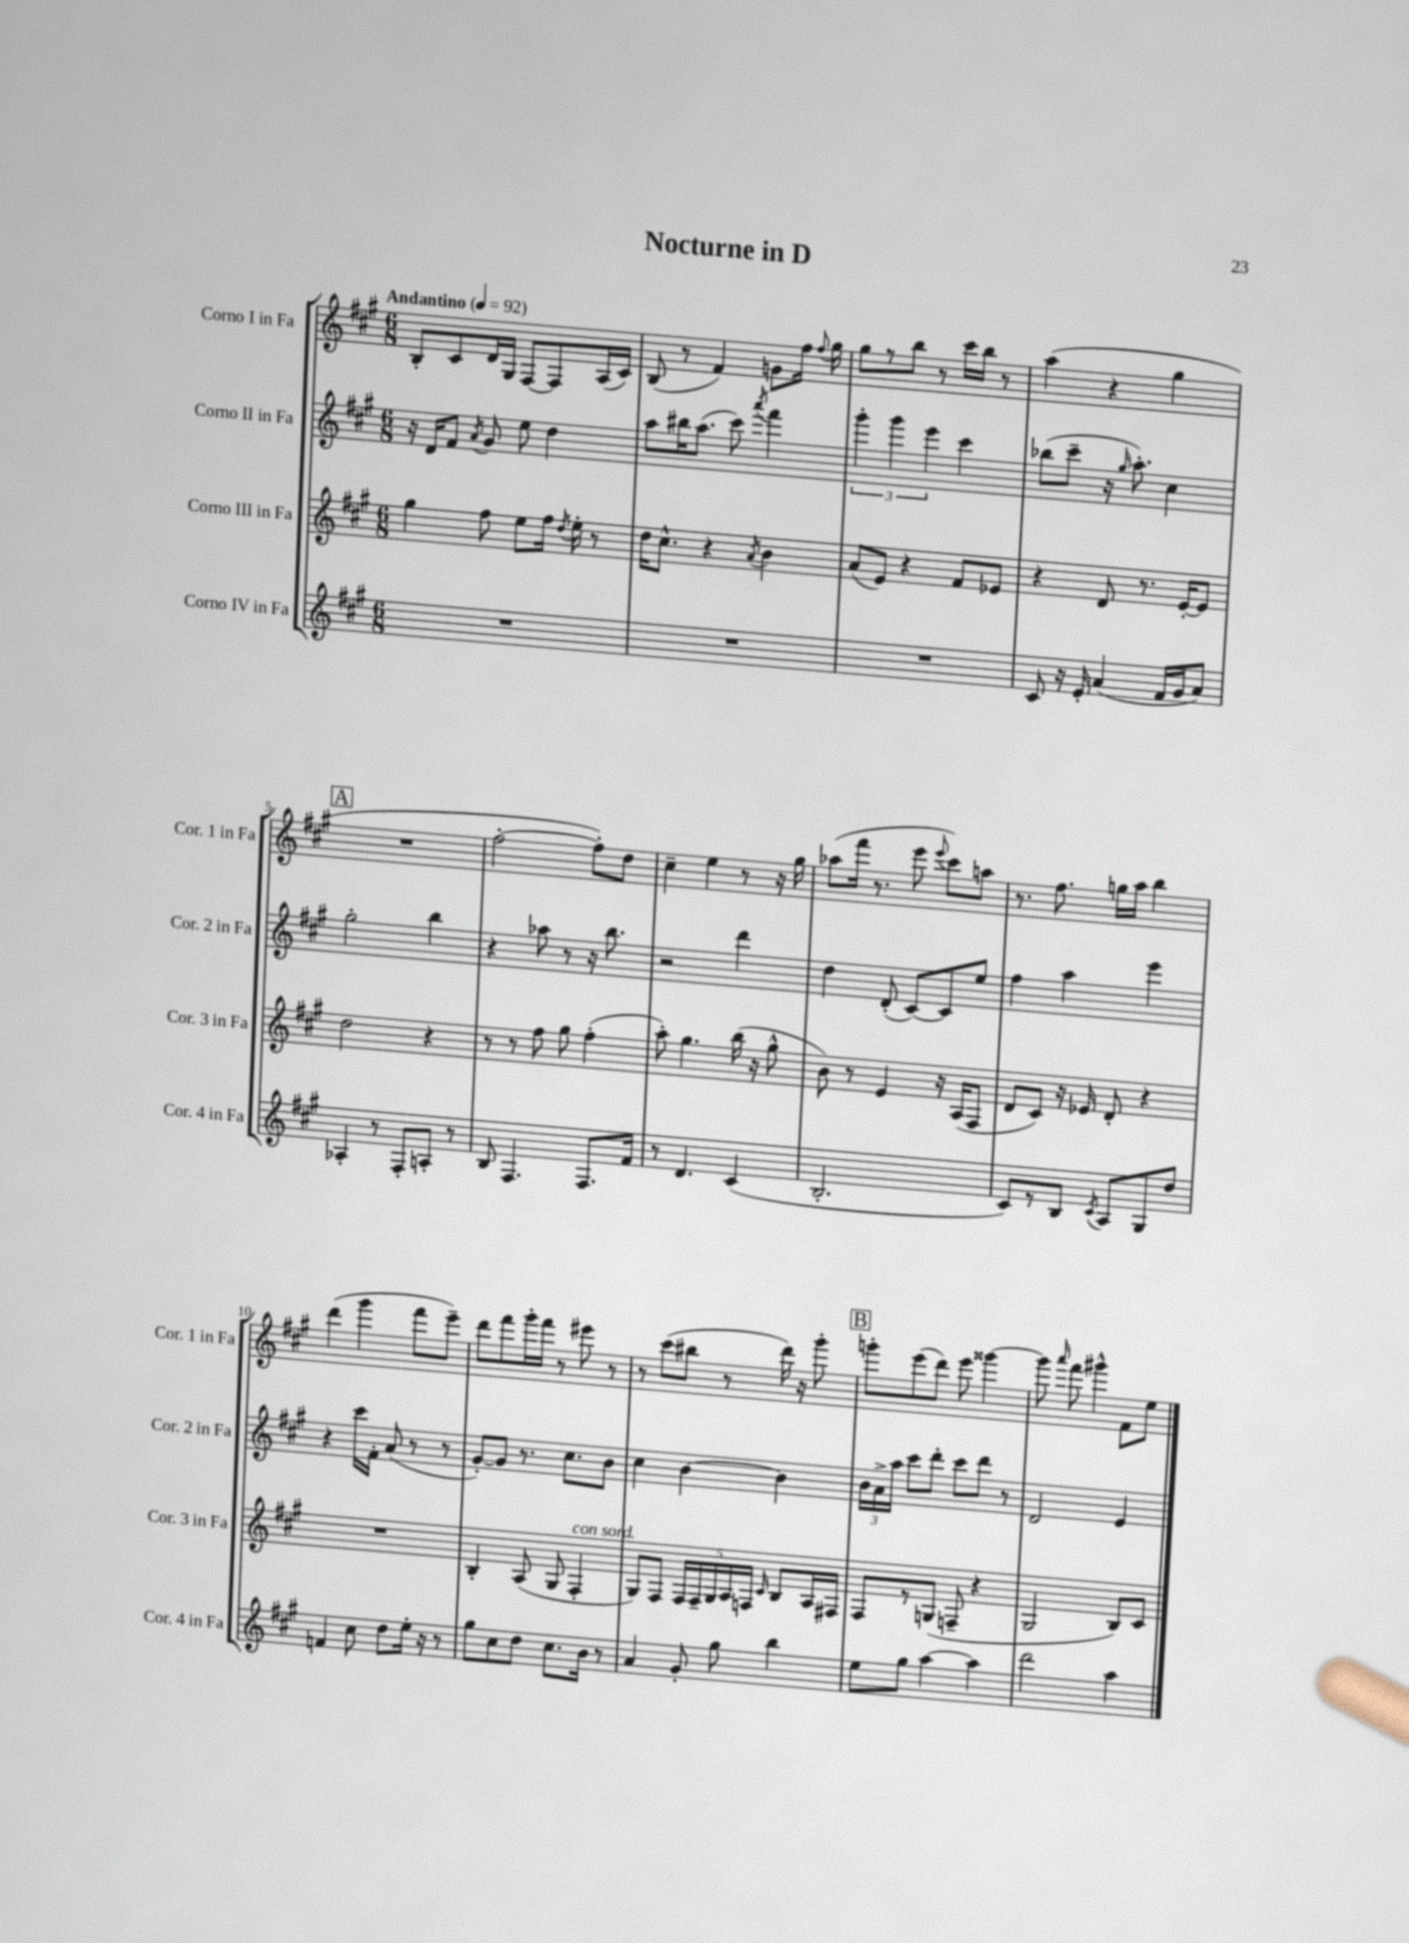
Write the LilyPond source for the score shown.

\header { title = "Nocturne in D" }
<<
\new StaffGroup <<
\new Staff = "s0" \with { instrumentName = "Corno I in Fa" shortInstrumentName = "Cor. 1 in Fa" } {
    \clef treble \key a \major \numericTimeSignature \time 6/8 \tempo "Andantino" 4 = 92
    \autoBeamOff b8[-. cis'8 d'16 gis16] fis8[~ fis8 a16( cis'16]) |
    b8( r8 fis'4) g'8[ fis''16] \appoggiatura { fis''8 } gis''16 |
    gis''8[ r8 b''8] r8 cis'''16[ b''16] r8 |
    a''4( r4 gis''4 |
    \mark \markup { \box "A" } R2. |
    fis''2~-. fis''8[-.) d''8] |
    cis''4-- e''4 r8 r16 gis''16 |
    aes''8[( fis'''16] r8. e'''8 \appoggiatura { e'''8 } cis'''8[) a''8] |
    r8. fis''8. g''16[ a''16] b''4 |
    d'''4( gis'''4 fis'''8[ e'''8]--) |
    d'''8[ fis'''8 gis'''16-. fis'''16] r8 eis'''8 r8 |
    r8 cis'''8[( bis''8] r8 d'''16) r16 gis'''8-. |
    \mark \markup { \box "B" } g'''8[-. e'''8( d'''8]) e'''8 gisis'''4~ |
    gisis'''8 \grace { a'''16 } fis'''8 gis'''4-^ fis'8[ e''8] \bar "|." |
}
\new Staff = "s1" \with { instrumentName = "Corno II in Fa" shortInstrumentName = "Cor. 2 in Fa" } {
    \clef treble \key a \major \numericTimeSignature \time 6/8
    \autoBeamOff r16 d'16[ fis'8] \acciaccatura { a'8 } gis'8 e''8 d''4 |
    a''8[ bis''16 a''8.]( cis'''8) \acciaccatura { a'''8 } fis'''4 |
    \tuplet 3/2 { gis'''4-. gis'''4 e'''4 } cis'''4 |
    bes''8[( cis'''8]-- r16 \grace { gis''16 } a''8.-.) cis''4 |
    \mark \markup { \box "A" } gis''2-. b''4 |
    r4 aes''8 r8 r16 b''8. |
    r2 d'''4 |
    d''4 d'8-.( cis'8[~) cis'8 e''8] |
    fis''4 a''4 e'''4 |
    r4 cis'''16[ fis'16]-. a'8( r8 r8 |
    gis'8[~-.) gis'8] r8. cis''8.[ b'8] |
    cis''4 b'4~ b'4 |
    \mark \markup { \box "B" } \tuplet 3/2 { b'16[ a'16-> a''16] } cis'''8[ d'''8]-. cis'''8[ d'''8] r8 |
    d'2 e'4 \bar "|." |
}
\new Staff = "s2" \with { instrumentName = "Corno III in Fa" shortInstrumentName = "Cor. 3 in Fa" } {
    \clef treble \key a \major \numericTimeSignature \time 6/8
    \autoBeamOff gis''4 fis''8 e''8[ fis''16] \acciaccatura { d''8 } e''16-. r8 |
    d''16[ cis''8.]-^ r4 \acciaccatura { a'8 } b'4 |
    a'8[( e'8]) r4 fis'8[ ees'8] |
    r4 d'8 r8. e'16[~-. e'8] |
    \mark \markup { \box "A" } d''2 r4 |
    r8 r8 fis''8 gis''8 fis''4-.( |
    a''8-.) gis''4. b''16( r16 gis''8-^ |
    b'8) r8 e'4 r16 a16[( fis8] |
    d'8[ cis'8]) r16 ees'16 d'8-. r4 |
    R2. |
    b4-. a8( gis8 fis4-.^\markup { \italic "con sord." } |
    gis8[) fis8] \tuplet 5/4 { fis16[ fis16-- gis16 a16 f16] } \grace { cis'16 } b8[ a16 fis16] |
    \mark \markup { \box "B" } fis8[ r8 g8]( f8-- r4 |
    gis2 b8[) cis'8] \bar "|." |
}
\new Staff = "s3" \with { instrumentName = "Corno IV in Fa" shortInstrumentName = "Cor. 4 in Fa" } {
    \clef treble \key a \major \numericTimeSignature \time 6/8
    \autoBeamOff R2. |
    R2. |
    R2. |
    cis'8 r16 e'16-. a'4( fis'16[ gis'16 a'8]) |
    \mark \markup { \box "A" } aes4-. r8 fis8[-. a8]-. r8 |
    b8 fis4. fis8.[ fis'16] |
    r8 d'4. cis'4( |
    b2.-. |
    cis'8[) r8 b8] \acciaccatura { cis'8 } a8[ gis8 d''8] |
    f'4 cis''8 d''8[ e''16]-. r16 r8 |
    gis''8[ cis''8 d''8] cis''8.[ b'16] r8 |
    a'4 gis'8-. gis''8 b''4 |
    \mark \markup { \box "B" } e''8[ gis''8] a''4~ a''4 |
    d'''2 a''4 \bar "|." |
}
>>
>>
